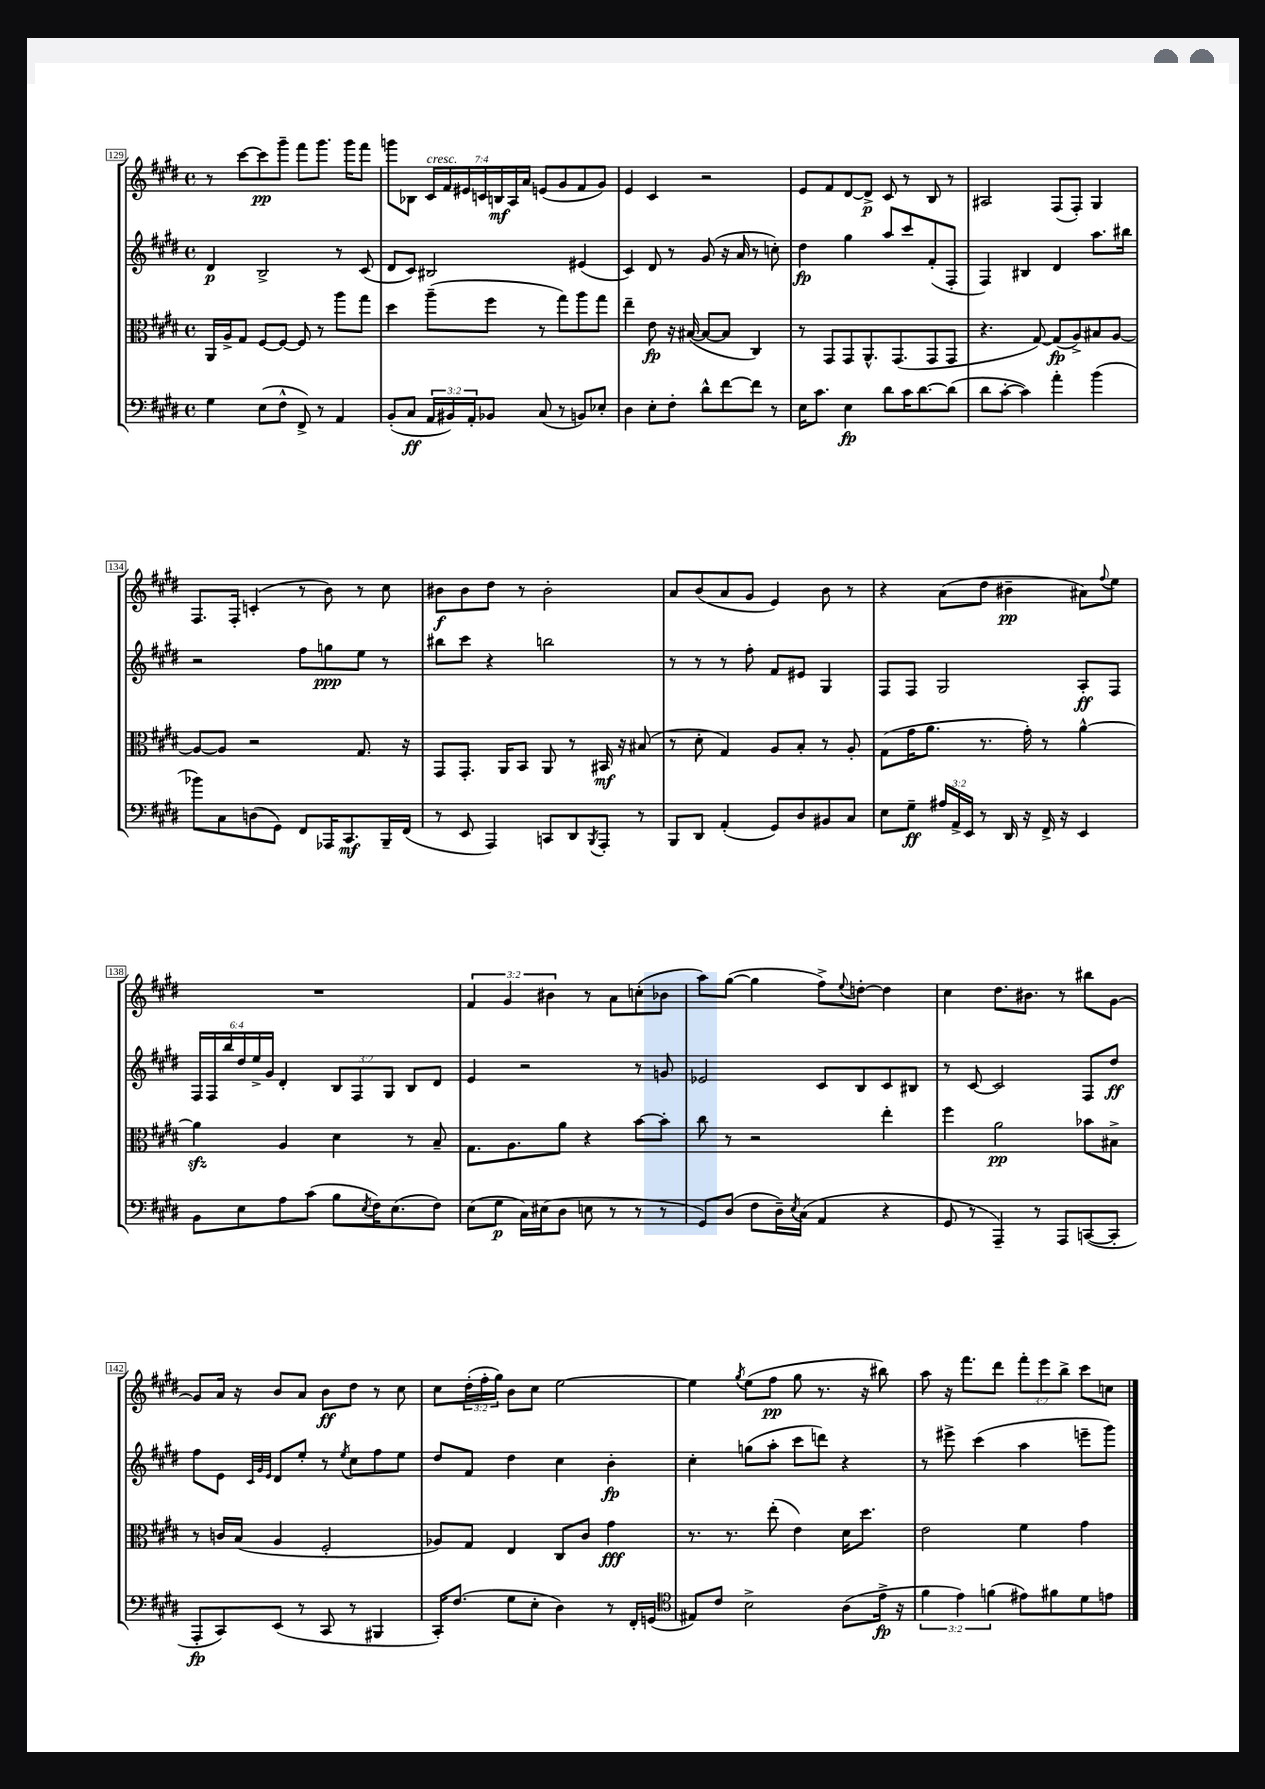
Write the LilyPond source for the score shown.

<<
\new StaffGroup <<
\new Staff = "s0" {
    \clef treble \key e \major \defaultTimeSignature \time 4/4 \override Staff.TupletNumber.text = #tuplet-number::calc-fraction-text
    r8 cis'''8~ cis'''8\pp gis'''8-- fis'''8 gis'''8. gis'''16 fis'''8 |
    g'''8 bes8 \tuplet 7/4 { cis'16^\markup { \italic "cresc." } fis'16 eis'16 c'16 b16\mf a16 a'16 } e'8( gis'8 fis'8 gis'8) |
    e'4 cis'4 r2 |
    e'8 fis'8 dis'8~ dis'8->\p cis'8 r8 b8 r8 |
    ais2 fis8( fis8-.) gis4 |
    fis8. fis16-. c'4-.( r8 b'8) r8 cis''8 |
    bis'8\f bis'8 dis''8 r8 bis'2-. |
    a'8 b'8( a'8 gis'8 e'4) b'8 r8 |
    r4 a'8( dis''8 bis'4--\pp ais'8) \appoggiatura { fis''8 } e''8 |
    R1 |
    \tuplet 3/2 { fis'4 gis'4 bis'4 } r8 a'8 c''8-.( bes'8 |
    a''8) gis''8~( gis''4 fis''8->) \appoggiatura { e''8 } d''8~-. d''4 |
    cis''4 dis''8. bis'8. r8 bis''8 gis'8~ |
    gis'8 a'16 r16 b'8 a'8 b'8\ff dis''8 r8 cis''8 |
    cis''8 \tuplet 3/2 { dis''16-.( fis''16-. gis''16) } b'8 cis''8 e''2~ |
    e''4 \acciaccatura { gis''8 } e''8( fis''8\pp gis''8 r8. r16 bis''8) |
    a''8 r16 fis'''8. dis'''8 \tuplet 3/2 { fis'''8-. e'''8 b''8-> } cis'''8 c''8 \bar "|." |
}
\new Staff = "s1" {
    \clef treble \key e \major \defaultTimeSignature \time 4/4 \override Staff.TupletNumber.text = #tuplet-number::calc-fraction-text
    dis'4\p b2-> r8 cis'8( |
    dis'8 cis'8) bis2 eis'4( |
    cis'4) dis'8 r8 gis'8( r16 a'16 r8 c''8-.) |
    dis''4\fp gis''4 a''8 cis'''8 fis'8-.( fis8-. |
    fis4) bis4 dis'4 a''8. bis''16 |
    r2 fis''8 g''8\ppp e''8 r8 |
    bis''8 cis'''8 r4 b''2 |
    r8 r8 r8 fis''8-. fis'8 eis'8 gis4 |
    fis8 fis8 gis2 a8-.\ff fis8 |
    \tuplet 6/4 { fis16 fis16 b''16 dis''16 e''16-> gis'16 } dis'4-. \tuplet 3/2 { b8 fis8 gis8 } b8 dis'8 |
    e'4 r2 r8 g'8 |
    ees'2 cis'8 b8 cis'8 bis8 |
    r8 cis'8~ cis'2 fis8 dis''8\ff |
    fis''8 e'8 \grace { cis'32 gis'32 e'32 } dis'8 e''8-. r8 \acciaccatura { e''8 } cis''8 fis''8 e''8 |
    dis''8 fis'8 dis''4 cis''4 b'4-.\fp |
    cis''4-. g''8( a''8-. cis'''8 d'''8) r4 |
    r8 eis'''8-> cis'''4( a''4 e'''8-- gis'''8) \bar "|." |
}
\new Staff = "s2" {
    \clef alto \key e \major \defaultTimeSignature \time 4/4
    a,16 a16-> gis8 fis8~ fis8~ fis8 r8 a''8 gis''8 |
    dis''4 a''8--( fis''8 r8 gis''8) a''8 gis''8 |
    e''4-- e'8\fp r16 bis16~( bis8~ bis8 cis4) |
    r8 gis,8 gis,8 a,8.-^ gis,8.( gis,8 gis,8 |
    r4. gis8~) gis8\fp( a8->) bis8 a8~ |
    a8~ a8 r2 gis8. r16 |
    gis,8 gis,8.-. a,16 b,8 a,8 r8 bis,16\mf r16 bis8( |
    r8 dis'8-. gis4) a8 b8-. r8 a8-. |
    gis8( gis'16 a'8. r8. gis'16-.) r8 a'4~-^ |
    a'4\sfz a4 dis'4 r8 b8-- |
    gis8. a8. a'8 r4 b'8~ b'8-. |
    cis''8 r8 r2 e''4-. |
    fis''4 a'2\pp bes'8 bis8-> |
    r8 c'16 b16( a4 fis2-. |
    aes8) gis8 e4 cis8 cis'8 gis'4\fff |
    r8. r8. e''8-.( e'4) dis'16 dis''8. |
    e'2 fis'4 gis'4 \bar "|." |
}
\new Staff = "s3" {
    \clef bass \key e \major \defaultTimeSignature \time 4/4 \override Staff.TupletNumber.text = #tuplet-number::calc-fraction-text
    gis4 e8( fis8-^ fis,8->) r8 a,4 |
    b,8-.( cis8\ff \tuplet 3/2 { a,16 bis,16) a,16-. } bes,8 cis8( r8 b,8) ees8-. |
    dis4 e8-. fis8-. dis'8-^ fis'8~ fis'8 r8 |
    e16 cis'8. e4\fp dis'8 cis'16 dis'8.~ dis'8( |
    dis'8 cis'8~-. cis'4) a'4-. b'4( |
    bes'8) cis8 d8( gis,8) fis,8 aes,,16 cis,8.\mf b,,16-- fis,16( |
    r8 e,8 a,,4) c,8 dis,8 \acciaccatura { b,,8 } a,,8-. r8 |
    b,,8 dis,8 a,4-.( gis,8) dis8 bis,8 cis8 |
    e8 gis8--\ff \tuplet 3/2 { ais16 a,16-> e,16 } r8 dis,16 r16 fis,16-> r16 e,4 |
    b,8 e8 a8 cis'8( b8 \acciaccatura { e8 } fis16) e8.( fis8) |
    e8( gis8\p cis16) eis16( dis8 e8 r8 r8 r8 |
    gis,8) dis8( fis8 dis16--) \acciaccatura { e8 } cis16( a,4 r4 |
    gis,8 r8 a,,4--) r8 a,,8 c,8~( c,8-. |
    a,,8-.\fp cis,8) e,8( r8 cis,8 r8 bis,,4 |
    cis,16-.) fis8.( gis8 e8-. dis4) r8 fis,16-. g,16( |
    \clef tenor eis8) cis'8 b2-> a8( e'16->\fp r16 |
    \tuplet 3/2 { fis'4 e'4) f'4( } eis'8) fis'8 dis'8 e'8 \bar "|." |
}
>>
>>
